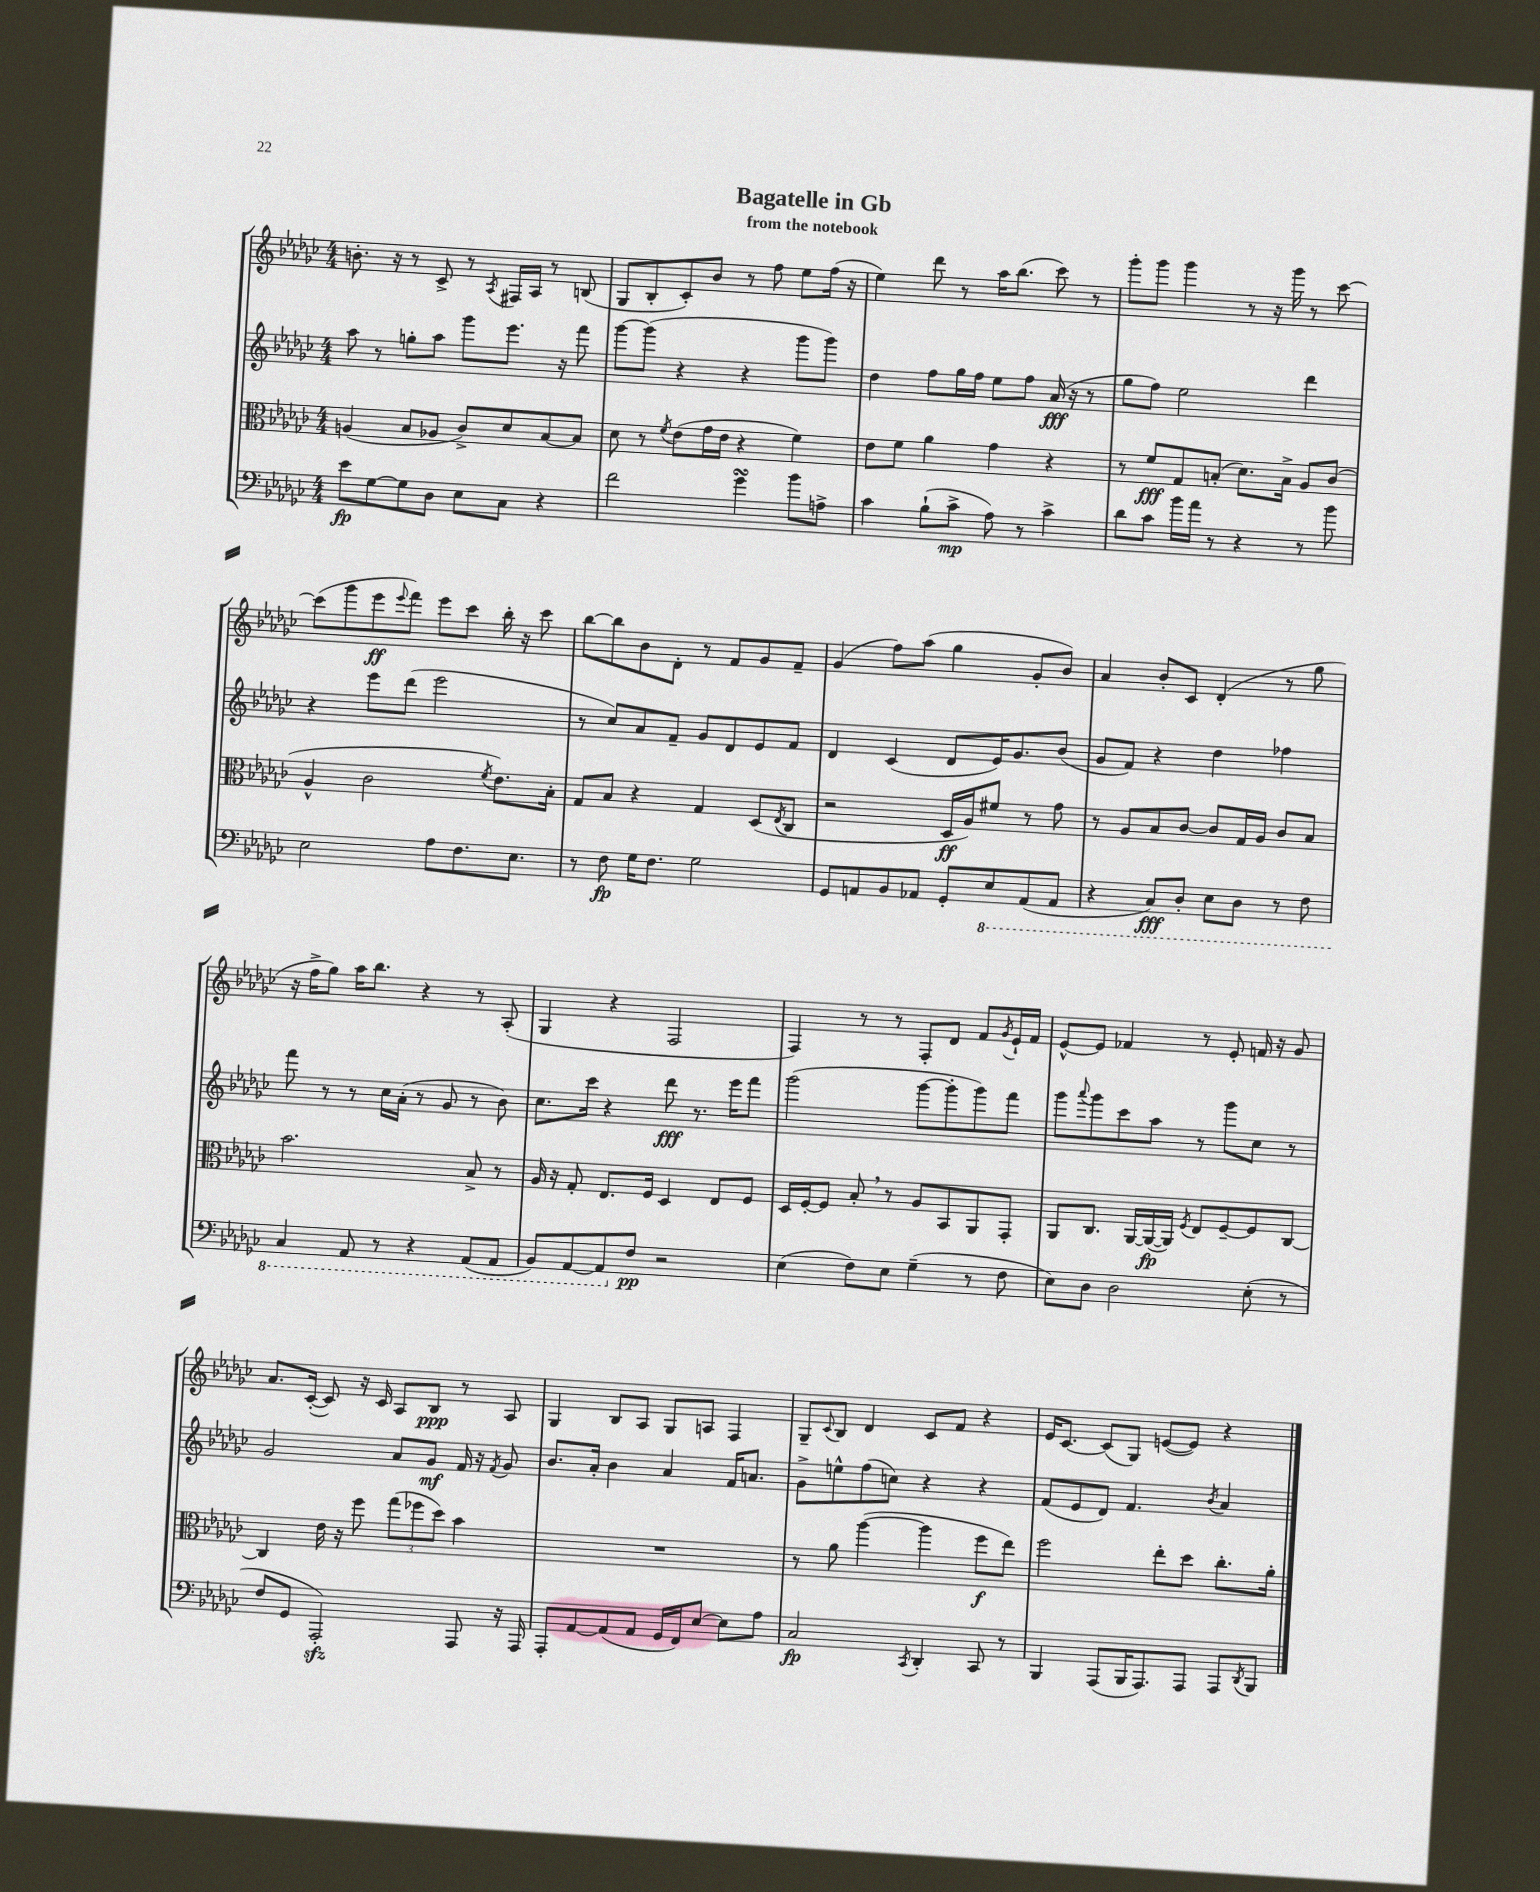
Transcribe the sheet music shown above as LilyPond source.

\header { title = "Bagatelle in Gb" subtitle = "from the notebook" }
<<
\new StaffGroup <<
\new Staff = "s0" {
    \clef treble \key ges \major \numericTimeSignature \time 4/4
    b'8.-. r16 r8 ces'8-> r8 \acciaccatura { aes8 } fis16 aes16 r8 b8( |
    ges8 bes8-. ces'8-.) bes'8 r8 f''8 ees''8 f''16( r16 |
    ees''4) des'''8 r8 aes''16 bes''8.( ces'''8) r8 |
    ges'''8-. ges'''8 ges'''4 r8 r16 ges'''16 r8 ces'''8~ |
    ces'''8( ges'''8 ees'''8\ff \appoggiatura { ees'''8 } f'''8) ees'''8 ces'''8 bes''16-. r16 ces'''8 |
    bes''8~ bes''8 bes'8 des'8-. r8 f'8 ges'8 f'8-- |
    ges'4( f''8) aes''8( ges''4 ges'8-. bes'8) |
    aes'4 bes'8-. ces'8 des'4-.( r8 ges''8 |
    r16 f''16-> ges''8) aes''16 bes''8. r4 r8 aes8-.( |
    ges4 r4 f2 |
    f4) r8 r8 f8-. des'8 f'8 \acciaccatura { ges'8 } ees'16-! f'16 |
    ees'8~-^ ees'8 fes'4 r8 ees'8-. f'16 r16 ges'8 |
    aes'8. ces'16~-.( ces'8) r16 ces'16 aes8 bes8\ppp r8 aes8 |
    ges4 bes8 aes8 ges8 a8 f4 |
    ges8-- \appoggiatura { ces'8 } bes8 des'4 ces'8 f'8 r4 |
    ees'16 ces'8.~ ces'8( ges8) e'8~( e'8) r4 \bar "|." |
}
\new Staff = "s1" {
    \clef treble \key ges \major \numericTimeSignature \time 4/4
    aes''8 r8 g''8-. aes''8 ges'''8 ees'''8. r16 f'''8 |
    ges'''8~ ges'''8( r4 r4 ges'''8 ges'''8) |
    des''4 f''8 ges''16 f''16 ees''8 f''8 aes'16\fff( r16 r8 |
    ges''8 f''8) ees''2 des'''4 |
    r4 ees'''8 des'''8( ees'''2 |
    r8 ces''8) aes'8 f'8-- ges'8 des'8 ees'8 f'8 |
    des'4 ces'4( des'8 ees'16) ges'8. bes'8( |
    ges'8 f'8) r4 des''4 fes''4 |
    f'''8 r8 r8 ces''16 aes'16-.( r8 ges'8 r8 bes'8) |
    ces''8. ces'''16 r4 des'''8\fff r8. ees'''16 f'''8 |
    ges'''2( ges'''8~ ges'''8-. ges'''8) f'''8 |
    ges'''8 \appoggiatura { aes'''8 } ges'''8 ces'''8 aes''8 r8 ges'''8 ces''8 r8 |
    ges'2 aes'8 ges'8\mf f'16 r16 \acciaccatura { f'8 } ges'8 |
    bes'8. aes'16-. bes'4 aes'4 f'16 a'8. |
    ges'8-> e''8-^ f''8( c''8) r4 r4 |
    f'8( ees'8 des'8) f'4. \acciaccatura { bes'8 } aes'4 \bar "|." |
}
\new Staff = "s2" {
    \clef alto \key ges \major \numericTimeSignature \time 4/4
    a4( bes8 aes8 ces'8->) des'8 bes8~ bes8 |
    des'8 r8 \acciaccatura { f'8 } ees'8( ges'16 ees'16 r4 f'4) |
    ees'8 f'8 aes'4 ges'4 r4 |
    r8 f'8\fff ges8 b8-.( des'8.) b16-> aes8 ces'8( |
    aes4-^ ces'2 \acciaccatura { f'8 } ees'8.) bes16-. |
    ges8 bes8 r4 ges4 des8( \acciaccatura { ees8 } ces8 |
    r2 des16\ff aes16) fis'8 r8 ges'8 |
    r8 aes8 bes8 ces'8~ ces'8 ges16 aes16 ces'8 bes8 |
    bes'2. bes8-> r8 |
    aes16 r16 ges8-. ees8. f16 des4 ees8 f8 |
    des16 f16~-. f8 bes8-. \breathe r8 aes8 bes,8 aes,8 ges,8-. |
    aes,8 ces8. aes,16~ aes,16~\fp( aes,16) \acciaccatura { f8 } ees8 f8~-- f8 ces8~ |
    ces4 ees'16 r16 f''8 \tuplet 3/2 { ges''8( fes''8 des''8) } bes'4 |
    R1 |
    r8 aes'8 aes''4~( aes''4 f''8\f ees''8) |
    f''2 ees''8-. des''8 ces''8.-. aes'16-. \bar "|." |
}
\new Staff = "s3" {
    \clef bass \key ges \major \numericTimeSignature \time 4/4
    ees'8\fp ges8~ ges8 des8 ees8 ces8 r4 |
    f'2 ges'4\turn bes'8 a8-> |
    ces'4 bes8-!( ces'8->\mp aes8) r8 ces'4-> |
    des'8 ces'8 bes'16 aes'16 r8 r4 r8 bes'8 |
    ees2 aes8 f8. ees8. |
    r8 f8\fp ges16 f8. ges2 |
    ges,8 a,8 bes,8 aes,8 ges,8-. \ottava #-1 ees,8 aes,,8( aes,,8 |
    r4 ces,8\fff) des,8-. ees,8 des,8 r8 f,8 |
    ces,4 aes,,8 r8 r4 aes,,8( aes,,8 |
    bes,,8) aes,,8~ aes,,8 \ottava #0 f8\pp r2 |
    ees4( f8) ees8 ges4--( r8 f8 |
    ees8) des8 des2 ees8-.( r8 |
    f8 ges,8 aes,,2-.\sfz) aes,,8 r16 aes,,16 |
    aes,,8-. aes,8~ aes,8( aes,8 ges,16 f,16) ees8~ ees8 aes8 |
    ces2\fp \acciaccatura { ces,8 } des,4-. ces,8 r8 |
    bes,,4 aes,,8( bes,,16 aes,,8.) aes,,8 aes,,8 \acciaccatura { des,8 } bes,,8 \bar "|." |
}
>>
>>
\layout { \context { \Score \remove "Bar_number_engraver" } }
